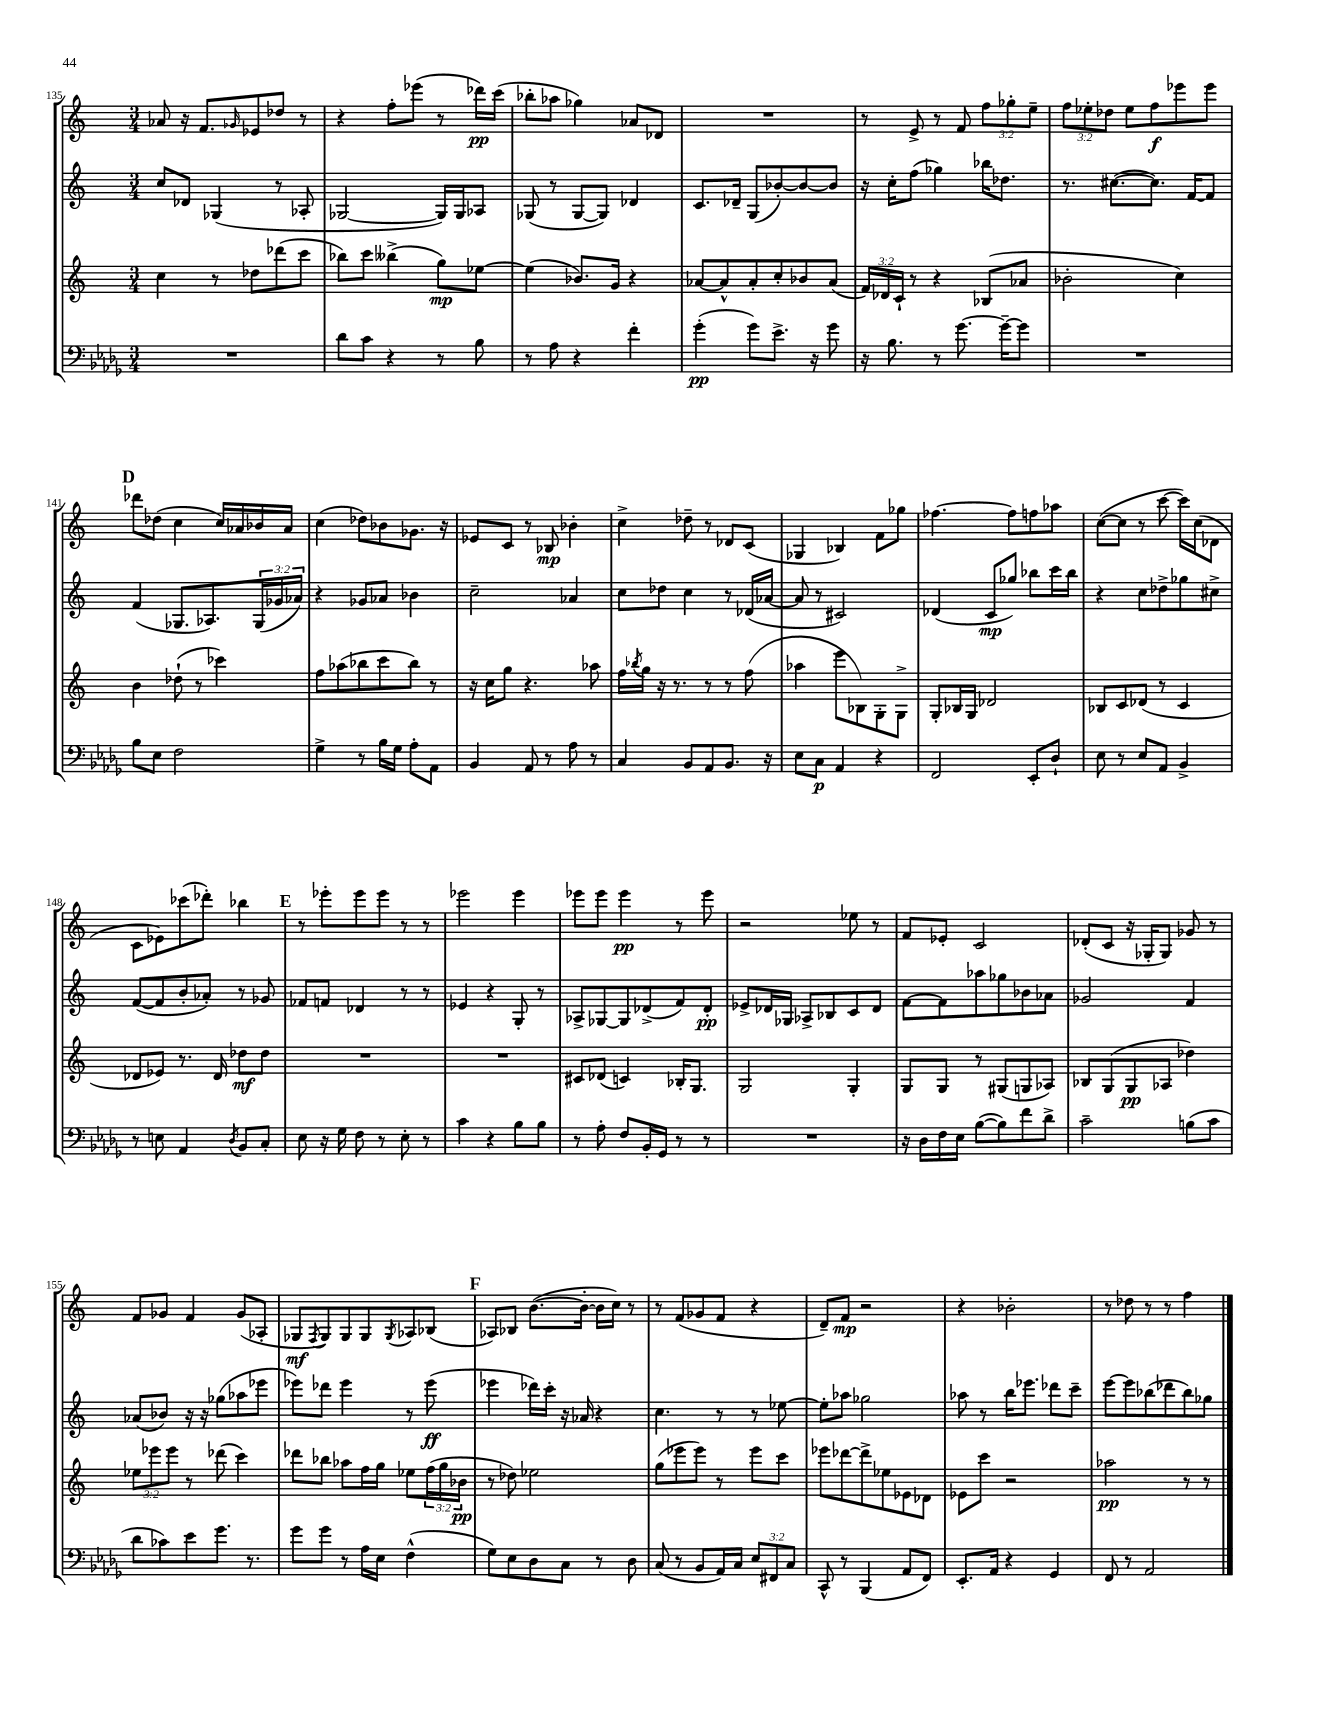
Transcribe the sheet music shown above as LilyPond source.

<<
\new StaffGroup <<
\new Staff = "s0" {
    \clef treble \key c \major \numericTimeSignature \time 3/4 \override Staff.TupletNumber.text = #tuplet-number::calc-fraction-text
    aes'8 r16 f'8. \grace { ges'16 } ees'8 des''8 r8 |
    r4 f''8-. ees'''8( r8 des'''16\pp) c'''16( |
    bes''8-. aes''8 ges''4) aes'8 des'8 |
    R2. |
    r8 e'8-> r8 f'8 \tuplet 3/2 { f''8 ges''8-. e''8-- } |
    \tuplet 3/2 { f''8 ees''8-. des''8 } ees''8 f''8\f ees'''8 ees'''8 |
    \mark \markup { \bold "D" } des'''8 des''8( c''4 c''16) aes'16 bes'16 aes'16 |
    c''4( des''8) bes'8 ges'8. r16 |
    ees'8 c'8 r8 bes8\mp bes'4-. |
    c''4-> des''8-- r8 des'8 c'8( |
    ges4 bes4) f'8 ges''8 |
    fes''4.~ fes''8 f''8 aes''8 |
    c''8~( c''8 r8 c'''8~ c'''16) c''16( des'8 |
    c'8 ees'8) ces'''8( des'''8-.) bes''4 |
    \mark \markup { \bold "E" } r8 ees'''8-. ees'''8 ees'''8 r8 r8 |
    ees'''2 ees'''4 |
    ees'''8 ees'''8 ees'''4\pp r8 ees'''8 |
    r2 ees''8 r8 |
    f'8 ees'8-. c'2 |
    des'8-.( c'8 r16 ges16-. ges8) ges'8 r8 |
    f'8 ges'8 f'4 ges'8( aes8-. |
    ges8\mf \acciaccatura { f8 } ges8) ges8 ges8 \acciaccatura { ges8 } aes8 bes8( |
    \mark \markup { \bold "F" } aes8) bes8 b'8.~( b'16~-. b'16 c''16) r8 |
    r8 f'8( ges'8 f'8 r4 |
    d'8--) f'8\mp r2 |
    r4 bes'2-. |
    r8 des''8 r8 r8 f''4 \bar "|." |
}
\new Staff = "s1" {
    \clef treble \key c \major \numericTimeSignature \time 3/4 \override Staff.TupletNumber.text = #tuplet-number::calc-fraction-text
    c''8 des'8 ges4( r8 aes8-. |
    ges2~ ges16) ges16 aes8 |
    ges8( r8 ges8~ ges8) des'4 |
    c'8. des'16-- g8( bes'8~-.) bes'8~ bes'8 |
    r16 c''16-. f''8( ges''4) bes''16 des''8. |
    r8. cis''8.~( cis''8.) f'16~ f'8 |
    \mark \markup { \bold "D" } f'4( ges8. aes8.) \tuplet 3/2 { ges16( ges'16 aes'16) } |
    r4 ges'8 aes'8 bes'4 |
    c''2-- aes'4 |
    c''8 des''8 c''4 r8 des'16( aes'16~ |
    aes'8 r8 cis'2) |
    des'4( c'8\mp ges''8) bes''8 c'''16 bes''16 |
    r4 c''8 des''8-> ges''8 cis''8-> |
    f'8~( f'8 b'8-. aes'8-.) r8 ges'8 |
    \mark \markup { \bold "E" } fes'8 f'8 des'4 r8 r8 |
    ees'4 r4 g8-. r8 |
    aes8-> ges8~ ges8 des'8->( f'8) des'8-.\pp |
    ees'8-> des'16 ges16 aes8-> bes8 c'8 des'8 |
    f'8~ f'8 aes''8 ges''8 bes'8 aes'8 |
    ges'2 f'4 |
    aes'8( bes'8) r16 r16 ges''8( aes''8 ees'''8 |
    ees'''8) des'''8 ees'''4 r8 ees'''8\ff( |
    \mark \markup { \bold "F" } ees'''4 des'''16) c'''16-. r16 aes'16 r4 |
    c''4. r8 r8 ees''8~ |
    ees''8-. aes''8 ges''2 |
    aes''8 r8 b''16 ees'''8. des'''8 c'''8-- |
    e'''8~ e'''8 bes''8( des'''8 bes''8) ges''8 \bar "|." |
}
\new Staff = "s2" {
    \clef treble \key c \major \numericTimeSignature \time 3/4 \override Staff.TupletNumber.text = #tuplet-number::calc-fraction-text
    c''4 r8 des''8 des'''8( c'''8 |
    bes''8) c'''8 beses''4->( g''8\mp) ees''8~ |
    ees''4( bes'8.) g'16 r4 |
    aes'8~ aes'8-^ aes'8-. c''8-. bes'8 aes'8( |
    \tuplet 3/2 { f'16) des'16 c'16-! } r8 r4 bes8( aes'8 |
    bes'2-. c''4) |
    \mark \markup { \bold "D" } b'4 des''8-!( r8 ces'''4) |
    f''8 aes''8( bes''8 c'''8 bes''8) r8 |
    r16 c''16 g''8 r4. aes''8 |
    f''16 \acciaccatura { bes''8 } g''16 r16 r8. r8 r8 f''8( |
    aes''4 e'''8 bes8) g8-. g8-> |
    g8-. bes16 g16 des'2 |
    bes8 c'8 des'8( r8 c'4 |
    des'8 ees'8) r8. des'16 des''8\mf des''8 |
    \mark \markup { \bold "E" } R2. |
    R2. |
    cis'8 des'8( c'4) bes16-. g8. |
    g2 g4-. |
    g8 g8 r8 gis8( g8 aes8) |
    bes8 g8( g8\pp aes8 des''4) |
    \tuplet 3/2 { ees''8 ees'''8 ees'''8 } r8 des'''8( c'''4) |
    des'''8 bes''8 aes''8 f''16 g''16 ees''8 \tuplet 3/2 { f''16( g''16 bes'16\pp } |
    \mark \markup { \bold "F" } r8 des''8) ees''2 |
    g''8( ees'''8 ees'''8) r8 ees'''8 c'''8 |
    ees'''8 des'''8~ des'''8-> ees''8 ees'8 des'8 |
    ees'8 c'''8 r2 |
    aes''2\pp r8 r8 \bar "|." |
}
\new Staff = "s3" {
    \clef bass \key des \major \numericTimeSignature \time 3/4 \override Staff.TupletNumber.text = #tuplet-number::calc-fraction-text
    R2. |
    des'8 c'8 r4 r8 bes8 |
    r8 aes8 r4 f'4-. |
    ges'4-.\pp( ges'8) ees'8.-> r16 ges'8 |
    r16 bes8. r8 ges'8.~ ges'16~-- ges'8 |
    R2. |
    \mark \markup { \bold "D" } bes8 ees8 f2 |
    ges4-> r8 bes16 ges16 aes8-. aes,8 |
    bes,4 aes,8 r8 aes8 r8 |
    c4 bes,8 aes,8 bes,8. r16 |
    ees8 c8\p aes,4 r4 |
    f,2 ees,8-. des8-! |
    ees8 r8 ees8 aes,8 bes,4-> |
    r8 e8 aes,4 \acciaccatura { des8 } bes,8 c8-. |
    \mark \markup { \bold "E" } ees8 r16 ges16 f8 r8 ees8-. r8 |
    c'4 r4 bes8 bes8 |
    r8 aes8-. f8 bes,16-. ges,16 r8 r8 |
    R2. |
    r16 des16 f16 ees16 bes8~( bes8) f'8 des'8-> |
    c'2-- b8( c'8 |
    des'8 ces'8) ees'8 ges'8. r8. |
    ges'8 ges'8 r8 aes16 ees16 f4-^( |
    \mark \markup { \bold "F" } ges8) ees8 des8 c8 r8 des8 |
    c8( r8 bes,8 aes,16) c16 \tuplet 3/2 { ees8 fis,8 c8 } |
    c,8-^ r8 bes,,4( aes,8 f,8) |
    ees,8.-. aes,16 r4 ges,4 |
    f,8 r8 aes,2 \bar "|." |
}
>>
>>
\layout { \context { \Score currentBarNumber = #135 } }
